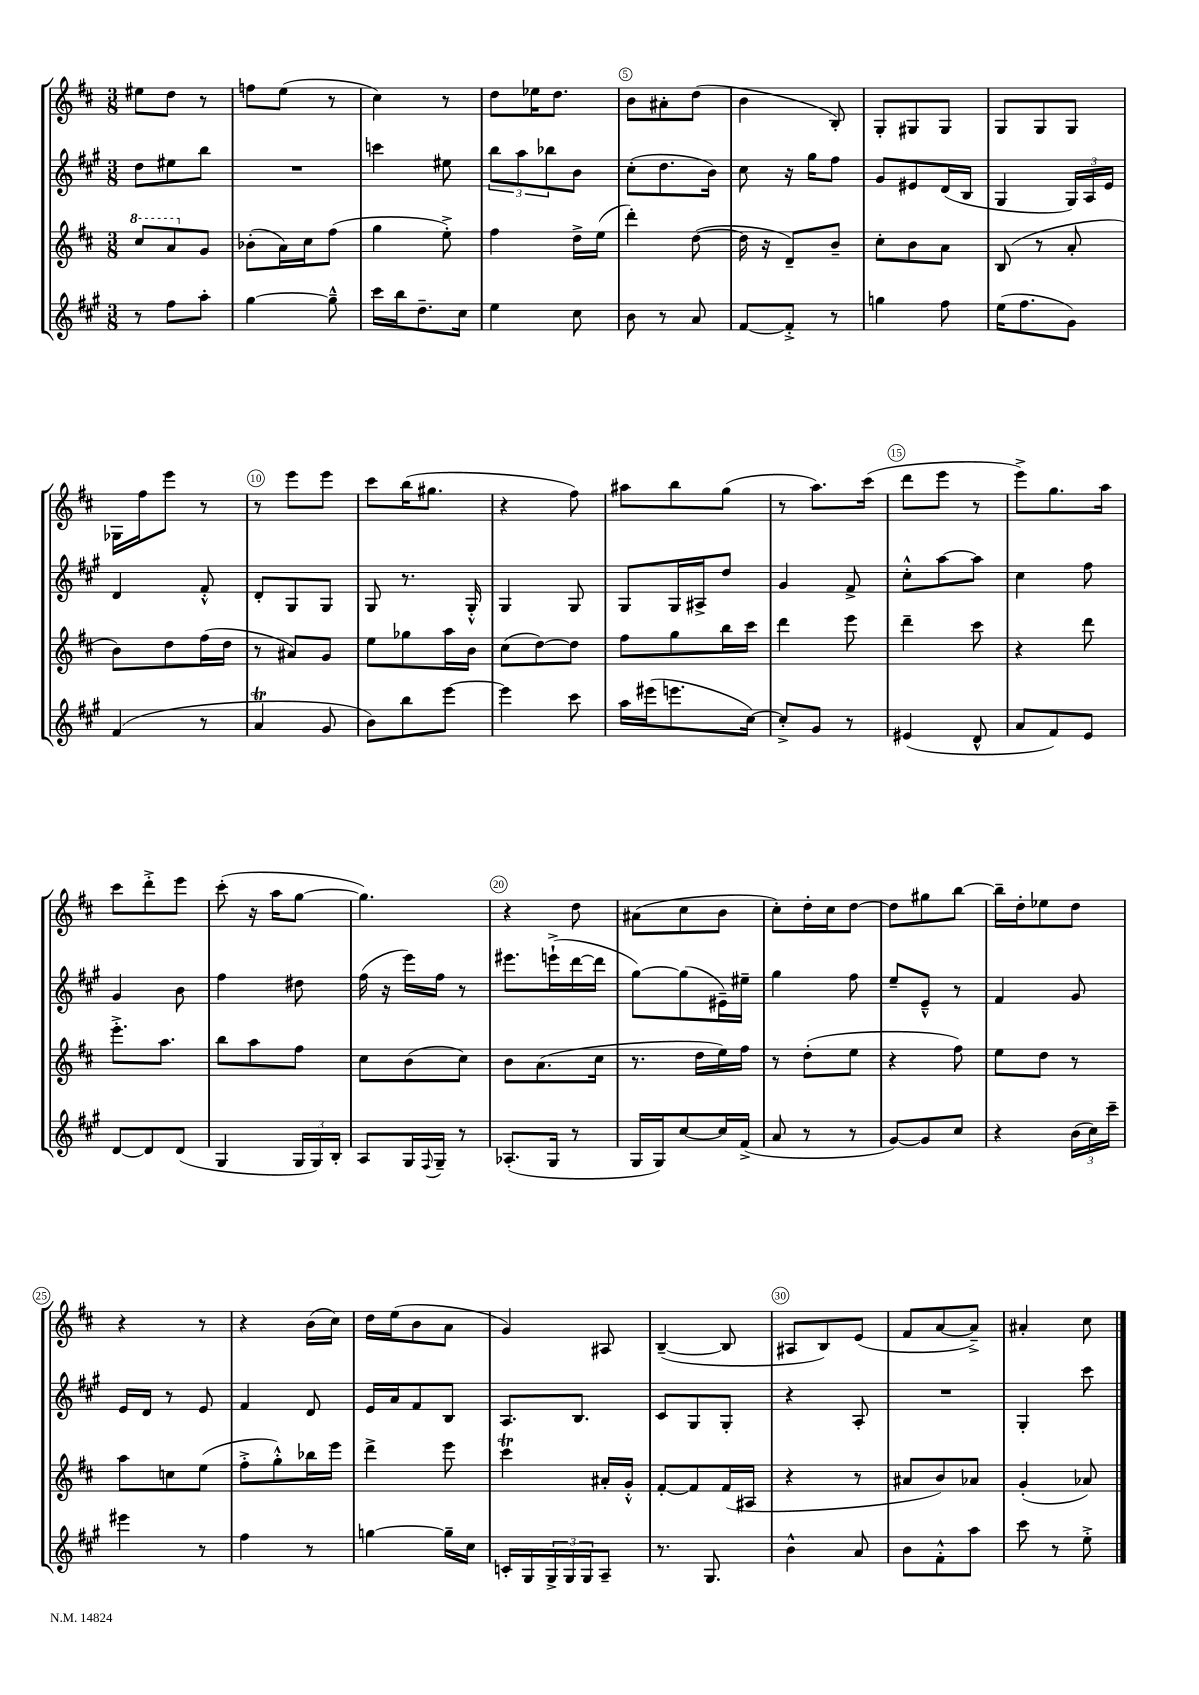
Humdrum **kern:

**kern	**kern	**kern	**kern
*staff4	*staff3	*staff2	*staff1
*clefG2	*clefG2	*clefG2	*clefG2
*k[f#c#g#]	*k[f#c#]	*k[f#c#g#]	*k[f#c#]
*M3/8	*M3/8	*M3/8	*M3/8
8r	8ccc#	8dd	8ee#
8ff#	8aa	8ee#	8dd
8aa'	8g	8bb	8r
=	=	=	=
[4gg#	(8b-'	4.r	8ff
.	16a)	.	(8ee
.	16cc#	.	.
8gg#~^^]	(8ff#	.	8r
=	=	=	=
16ccc#	4gg	4ccc	4cc#)
16bb	.	.	.
8.dd~	.	.	.
.	8ee'^)	8ee#	8r
16cc#	.	.	.
=	=	=	=
4ee	4ff#	12bb	8dd
.	.	12aa	.
.	.	.	16ee-
.	.	12bb-	.
.	.	.	8.dd
8cc#	16dd^	8b	.
.	(16ee	.	.
=	=	=	=
8b	4ddd')	(8cc#'	8b
8r	.	8.dd	8a#'
8a	([8dd	.	(8dd
.	.	16b)	.
=	=	=	=
[8f#	16dd]	8cc#	4b
.	16r	.	.
8f#'^]	8d~)	16r	.
.	.	16gg#	.
8r	8b~	8ff#	8B')
=	=	=	=
4gg	8cc#'	8g#	8G'
.	8b	8e#	8G#
8ff#	8a	(16d	8G#
.	.	16B	.
=	=	=	=
(16ee	(8B	4G#	8G
8.ff#	.	.	.
.	8r	.	8G
8g#)	8a'	24G#)	8G
.	.	24A	.
.	.	24e	.
=	=	=	=
(4f#	8b)	4d	16G-
.	.	.	16ff#
.	8dd	.	8eee
8r	(16ff#	8f#'^^	8r
.	16dd	.	.
=	=	=	=
4a	8r	8d'	8r
.	8a#)	8G#	8eee
8g#	8g	8G#	8eee
=	=	=	=
8b)	8ee	8G#	8ccc#
8bb	8gg-	8.r	(16bb
.	.	.	8.gg#
[8eee	16aa	.	.
.	16b	16G#'^^	.
=	=	=	=
4eee]	(8cc#	4G#	4r
.	[8dd)	.	.
8ccc#	8dd]	8G#	8ff#)
=	=	=	=
16aa	8ff#	8G#	8aa#
(16eee#	.	.	.
8.eee	8gg	16G#	8bb
.	.	16A#^	.
.	16bb	8dd	(8gg
[16cc#)	16ccc#	.	.
=	=	=	=
8cc#'^]	4ddd	4g#	8r
8g#	.	.	8.aa)
8r	8eee	8f#^	.
.	.	.	(16ccc#
=	=	=	=
(4e#	4ddd~	8cc#'^^	8ddd
.	.	[8aa	8eee
8d^^	8ccc#	8aa]	8r
=	=	=	=
8a	4r	4cc#	8eee^)
8f#)	.	.	8.gg
8e	8ddd	8ff#	.
.	.	.	16aa
=	=	=	=
[8d	8.eee'^	4g#	8ccc#
8d]	.	.	8ddd'^
.	8.aa	.	.
(8d	.	8b	8eee
=	=	=	=
4G#	8bb	4ff#	(8ccc#'
.	8aa	.	16r
.	.	.	16aa
24G#	8ff#	8dd#	[8gg
24G#)	.	.	.
24B'	.	.	.
=	=	=	=
8A	8cc#	(16ff#	4.gg])
.	.	16r	.
16G#	(8b	16eee)	.
8qqF#	.	.	.
16G#~	.	16ff#	.
8r	8cc#)	8r	.
=	=	=	=
(8.A-'	8b	8.eee#	4r
.	(8.a	.	.
16G#	.	(16eee`^	.
8r	.	[16ddd	8dd
.	16cc#	16ddd]	.
=	=	=	=
16G#	8.r	[8gg#)	(8a#
16G#)	.	.	.
[8cc#	.	(8gg#]	8cc#
.	16dd	.	.
16cc#]	16ee)	16e#~)	8b
(16f#^	16ff#	16ee#~	.
=	=	=	=
8a	8r	4gg#	8cc#')
8r	(8dd'	.	16dd'
.	.	.	16cc#
8r	8ee	8ff#	[8dd
=	=	=	=
[8g#)	4r	8ee~	8dd]
8g#]	.	8e~^^	8gg#
8cc#	8ff#)	8r	[8bb
=	=	=	=
4r	8ee	4f#	16bb~]
.	.	.	16dd'
.	8dd	.	8ee-
(24b	8r	8g#	8dd
24cc#)	.	.	.
24ccc#~	.	.	.
=	=	=	=
4eee#	8aa	16e	4r
.	.	16d	.
.	8cc	8r	.
8r	(8ee	8e	8r
=	=	=	=
4ff#	8ff#'^	4f#	4r
.	8gg'^^)	.	.
8r	16bb-	8d	(16b
.	16eee	.	16cc#)
=	=	=	=
[4gg	4ddd^	16e	16dd
.	.	16a	(16ee
.	.	8f#	8b
16gg~]	8eee	8B	8a
16cc#	.	.	.
=	=	=	=
16c'	4ccc#	8.A	4g)
16G#	.	.	.
24G#^	.	.	.
24G#	.	.	.
.	.	8.B	.
24G#	.	.	.
8A~	16a#'	.	8A#
.	16g'^^	.	.
=	=	=	=
8.r	[8f#'	8c#	([4B~
.	8f#]	8G#	.
8.G#	.	.	.
.	(16f#	8G#'	8B]
.	16A#	.	.
=	=	=	=
4b^^	4r	4r	8A#
.	.	.	8B)
8a	8r	8A'	(8e
=	=	=	=
8b	8a#	4.r	8f#
8f#'^^	8b)	.	[8a
8aa	8a-	.	8a~^])
=	=	=	=
8ccc#	(4g'	4G#'	4a#'
8r	.	.	.
8ee'^	8a-)	8ccc#	8cc#
==	==	==	==
*-	*-	*-	*-
